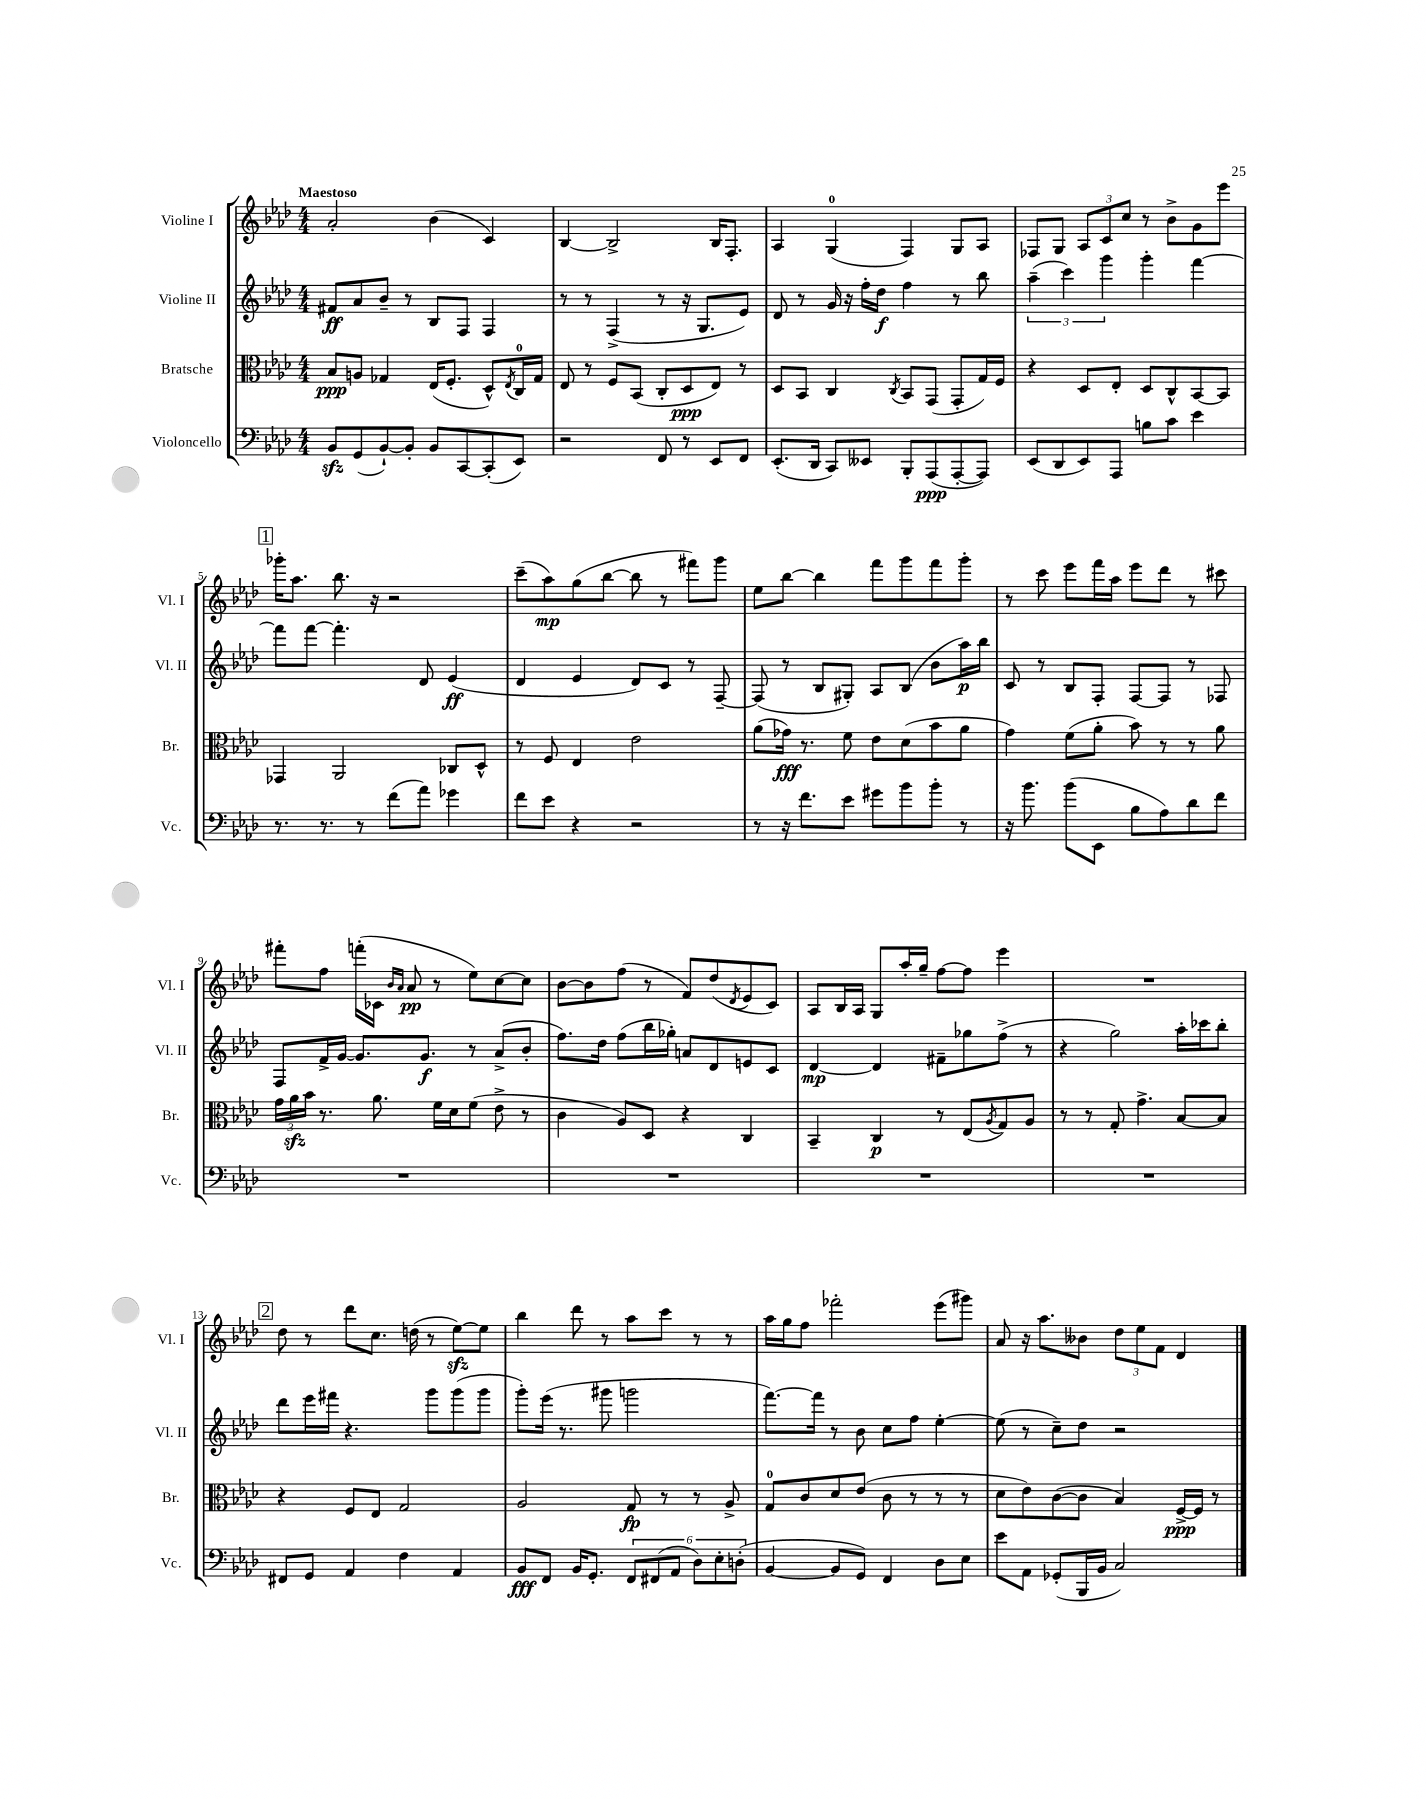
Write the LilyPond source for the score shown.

<<
\new StaffGroup <<
\new Staff = "s0" \with { instrumentName = "Violine I" shortInstrumentName = "Vl. I" } {
    \clef treble \key aes \major \numericTimeSignature \time 4/4 \tempo "Maestoso"
    aes'2-. bes'4( c'4) |
    bes4~ bes2-> bes16 f8.-. |
    aes4 g4-0( f4) g8 aes8 |
    fes8 g8 \tuplet 3/2 { aes8 c'8 c''8 } r8 bes'8-> g'8 ees'''8 |
    \mark \markup { \box "1" } ges'''16-. aes''8. bes''8. r16 r2 |
    c'''8--( aes''8\mp) g''8( bes''8~ bes''8 r8 fis'''8) g'''8 |
    ees''8 bes''8~ bes''4 f'''8 g'''8 f'''8 g'''8-. |
    r8 c'''8 ees'''8 f'''16 aes''16 ees'''8 des'''8 r8 cis'''8 |
    fis'''8-. f''8 f'''16-.( ces'16 \grace { bes'16 aes'16 } aes'8\pp r8 ees''8) c''8~ c''8 |
    bes'8~ bes'8 f''8( r8 f'8) des''8( \acciaccatura { des'8 } ees'8 c'8) |
    aes8 bes16 aes16 g8 aes''16-. g''16-- f''8~ f''8 ees'''4 |
    R1 |
    \mark \markup { \box "2" } des''8 r8 des'''8 c''8. d''16( r8 ees''8~\sfz) ees''8 |
    bes''4 des'''8 r8 aes''8 c'''8 r8 r8 |
    aes''16 g''16 f''8 fes'''2-. ees'''8( gis'''8) |
    aes'8 r16 aes''8. beses'8 \tuplet 3/2 { des''8 ees''8 f'8 } des'4 \bar "|." |
}
\new Staff = "s1" \with { instrumentName = "Violine II" shortInstrumentName = "Vl. II" } {
    \clef treble \key aes \major \numericTimeSignature \time 4/4
    fis'8\ff aes'8 bes'8-- r8 bes8 f8 f4 |
    r8 r8 f4->( r8 r16 g8. ees'8) |
    des'8 r8 g'16 r16 f''16-. des''16\f f''4 r8 bes''8 |
    \tuplet 3/2 { aes''4--( c'''4) g'''4 } g'''4-. f'''4~ |
    \mark \markup { \box "1" } f'''8 f'''8~ f'''4.-. des'8 ees'4\ff( |
    des'4 ees'4 des'8) c'8 r8 f8~-- |
    f8( r8 bes8 gis8-.) aes8 bes8( bes'8 aes''16\p) bes''16 |
    c'8 r8 bes8 f8-. f8~ f8 r8 fes8 |
    f8 f'16-> g'16~ g'8. g'8.\f r8 aes'8->( bes'8-. |
    f''8.) des''16 f''8( bes''16 ges''16-.) a'8 des'8 e'8 c'8 |
    des'4~\mp des'4 fis'8-- ges''8 f''8->( r8 |
    r4 g''2) aes''16-. ces'''16 bes''8-. |
    \mark \markup { \box "2" } des'''8 ees'''16 fis'''16 r4. g'''8 g'''8( g'''8 |
    g'''8-.) ees'''16( r8. gis'''8 g'''2 |
    f'''8.~) f'''16 r8 bes'8 c''8 f''8 ees''4~-. |
    ees''8( r8 c''8--) des''8 r2 \bar "|." |
}
\new Staff = "s2" \with { instrumentName = "Bratsche" shortInstrumentName = "Br." } {
    \clef alto \key aes \major \numericTimeSignature \time 4/4
    bes8\ppp a8 ges4 ees16( f8.-. des8-^) \acciaccatura { ees8 } c16-0 ges16 |
    ees8 r8 f8 bes,8( c8-. des8\ppp ees8) r8 |
    des8 bes,8 c4 \acciaccatura { c8 } bes,8 g,8( g,8-. g16) f16 |
    r4 des8 ees8-. des8 c8-^ bes,8~ bes,8 |
    \mark \markup { \box "1" } ges,4 aes,2 ces8 des8-^ |
    r8 f8 ees4 ees'2 |
    aes'8( ges'16\fff) r8. f'8 ees'8 des'8( bes'8 aes'8 |
    g'4) f'8( aes'8-. bes'8) r8 r8 aes'8 |
    \tuplet 3/2 { g'16 aes'16\sfz bes'16 } r8. aes'8. f'16 des'16 f'8( ees'8-> r8 |
    c'4 aes8) des8 r4 c4 |
    bes,4-- c4\p r8 ees8( \acciaccatura { aes8 } g8) aes8 |
    r8 r8 g8-. g'4.-> bes8~ bes8 |
    \mark \markup { \box "2" } r4 f8 ees8 g2 |
    aes2 g8\fp r8 r8 aes8-> |
    g8-0 c'8 des'8 ees'8( c'8 r8 r8 r8 |
    des'8 ees'8) c'8~( c'8 bes4) f16~->\ppp f16 r8 \bar "|." |
}
\new Staff = "s3" \with { instrumentName = "Violoncello" shortInstrumentName = "Vc." } {
    \clef bass \key aes \major \numericTimeSignature \time 4/4
    bes,8\sfz g,8( bes,8~-!) bes,8-. bes,8 c,8~ c,8-.( ees,8) |
    r2 f,8 r8 ees,8 f,8 |
    ees,8.-.( des,16 c,8) eeses,8 bes,,8-. aes,,8\ppp( aes,,8~-. aes,,8) |
    ees,8( des,8 ees,8) aes,,8 b8 c'8 ees'4 |
    \mark \markup { \box "1" } r8. r8. r8 f'8( aes'8) ges'4 |
    f'8 ees'8 r4 r2 |
    r8 r16 f'8. ees'8 gis'8 bes'8 bes'8-. r8 |
    r16 bes'8. bes'8( ees,8 bes8 aes8) des'8 f'8 |
    R1 |
    R1 |
    R1 |
    R1 |
    \mark \markup { \box "2" } fis,8 g,8 aes,4 f4 aes,4 |
    bes,8\fff f,8 bes,16 g,8.-. \tuplet 6/4 { f,8 fis,8( aes,8 des8) ees8-. d8-.( } |
    bes,4~ bes,8 g,8) f,4 des8 ees8 |
    ees'8 aes,8 ges,8-.( bes,,16 bes,16 c2) \bar "|." |
}
>>
>>
